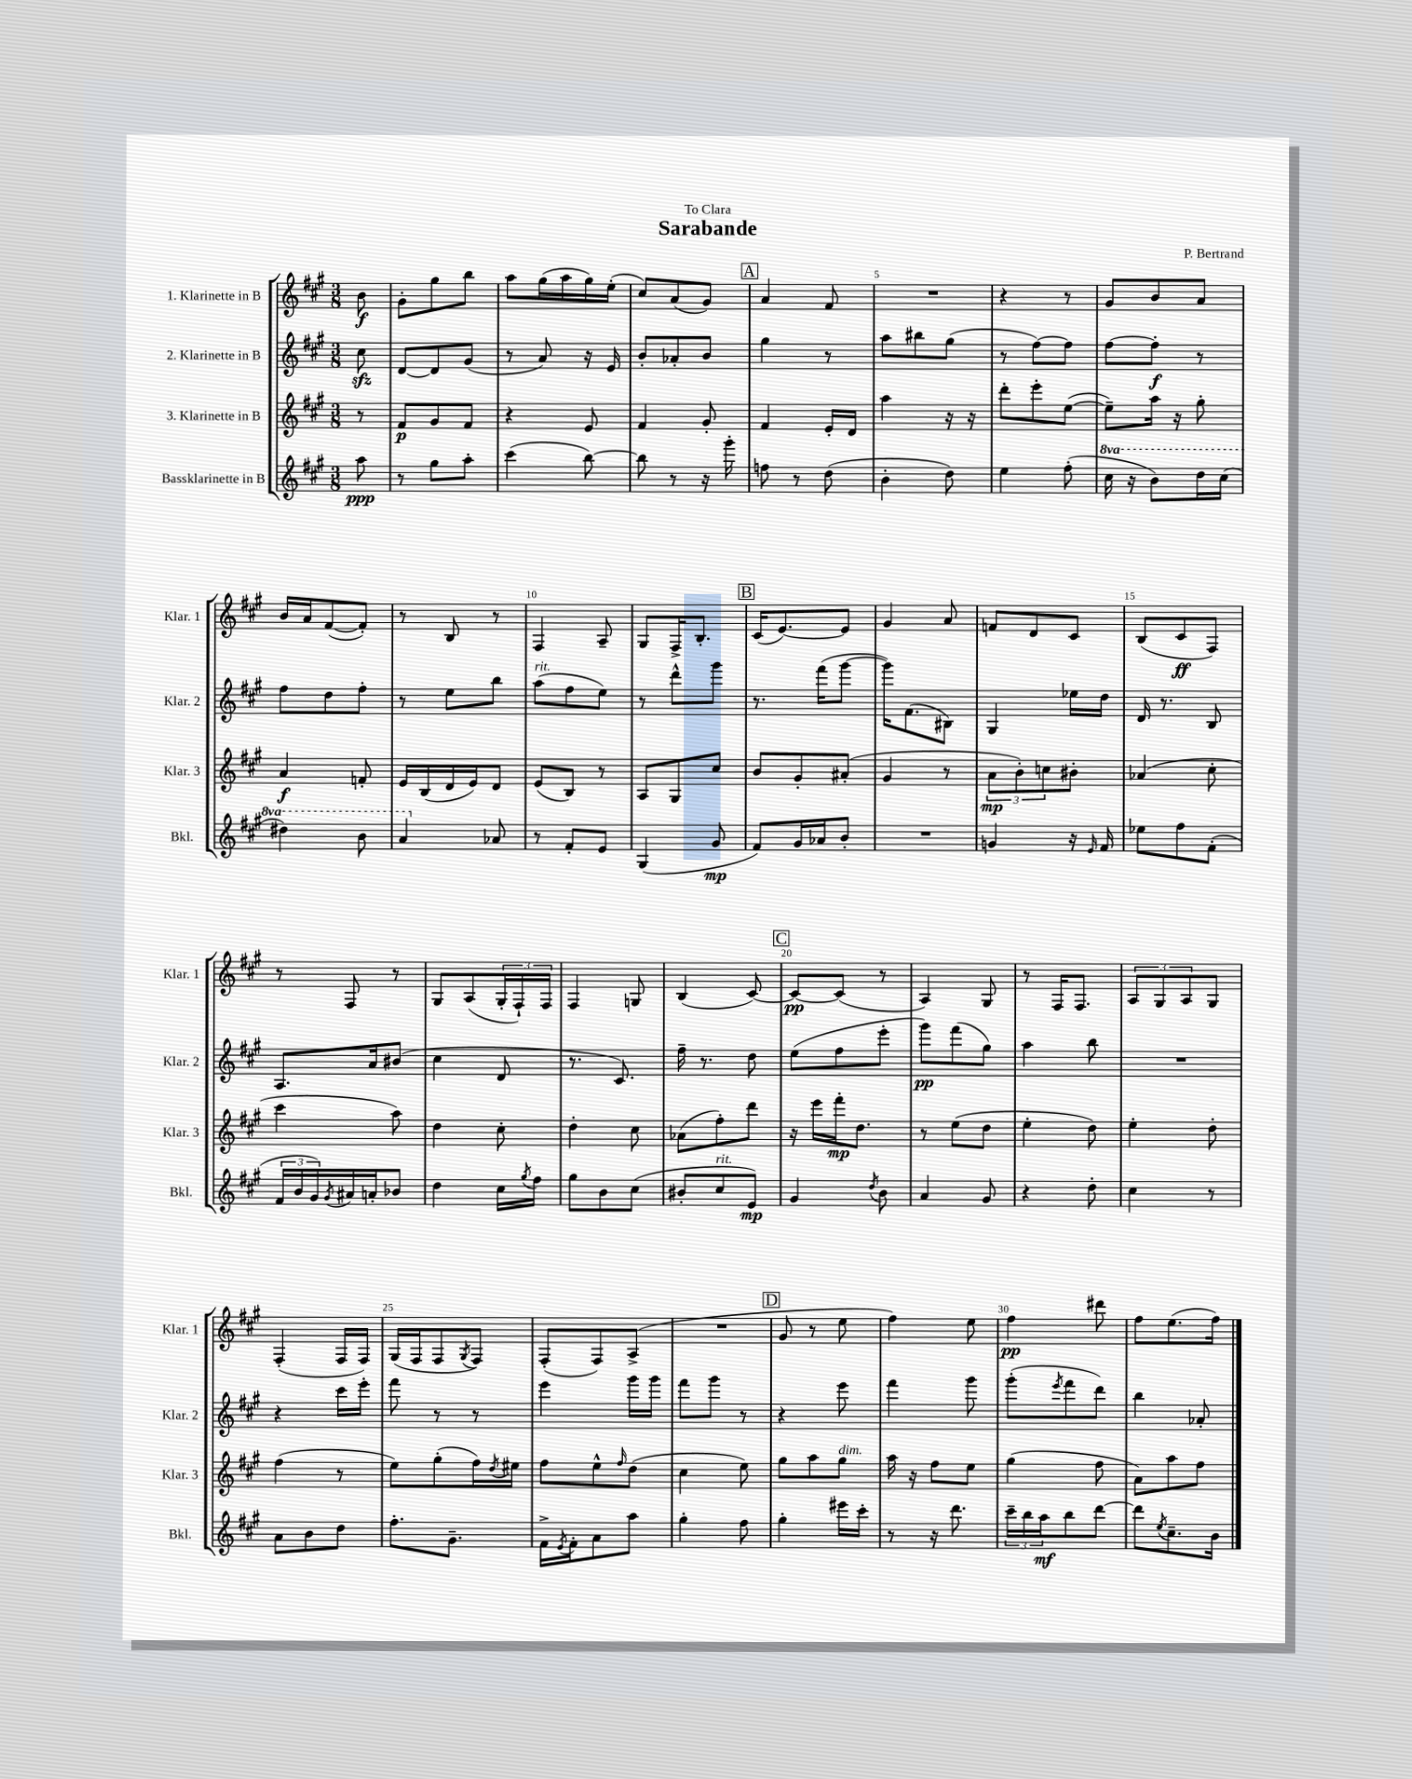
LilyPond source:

\header { title = "Sarabande" composer = "P. Bertrand" dedication = "To Clara" }
<<
\new StaffGroup <<
\new Staff = "s0" \with { instrumentName = "1. Klarinette in B" shortInstrumentName = "Klar. 1" } {
    \clef treble \key a \major \numericTimeSignature \time 3/8 \partial 8
    b'8\f |
    gis'8-. gis''8 b''8 |
    a''8 gis''16( a''16 gis''16) e''16-.( |
    cis''8) a'8( gis'8) |
    \mark \markup { \box "A" } a'4 fis'8 |
    R4. |
    r4 r8 |
    gis'8 b'8 a'8 |
    b'16 a'16 fis'8~( fis'8-.) |
    r8 b8 r8 |
    fis4 a8-- |
    gis8 fis16-> b8.-. |
    \mark \markup { \box "B" } cis'16( e'8.~) e'8 |
    gis'4 a'8 |
    f'8 d'8 cis'8 |
    b8( cis'8\ff fis8) |
    r8 fis8 r8 |
    gis8 a8( \tuplet 3/2 { gis16-. fis16-!) fis16 } |
    fis4 g8 |
    b4( cis'8~) |
    \mark \markup { \box "C" } cis'8~\pp cis'8( r8 |
    a4) gis8 |
    r8 fis16 fis8. |
    \tuplet 3/2 { a8 gis8 a8 } gis8 |
    fis4-.( fis16 fis16) |
    gis16( fis16 fis8 \acciaccatura { gis8 } fis8) |
    fis8-.( fis8) a8->( |
    R4. |
    \mark \markup { \box "D" } gis'8 r8 e''8 |
    fis''4) e''8 |
    fis''4\pp dis'''8 |
    fis''8 e''8.( fis''16) \bar "|." |
}
\new Staff = "s1" \with { instrumentName = "2. Klarinette in B" shortInstrumentName = "Klar. 2" } {
    \clef treble \key a \major \numericTimeSignature \time 3/8 \partial 8
    cis''8\sfz |
    d'8~ d'8 gis'8( |
    r8 a'8) r16 e'16 |
    b'8-. aes'8-. b'8 |
    \mark \markup { \box "A" } gis''4 r8 |
    a''8 bis''8 gis''8( |
    r8 fis''8~) fis''8 |
    fis''8~ fis''8-.\f r8 |
    fis''8 d''8 fis''8-. |
    r8 e''8 b''8 |
    a''8^\markup { \italic "rit." }( fis''8 e''8) |
    r8 d'''8-^ gis'''8 |
    \mark \markup { \box "B" } r8. fis'''16( gis'''8~ |
    gis'''16) fis'8.( bis8) |
    gis4 ees''16 d''16 |
    d'16 r8. b8 |
    a8. a'16 bis'8( |
    cis''4 d'8 |
    r8. cis'8.) |
    fis''16-- r8. d''8 |
    \mark \markup { \box "C" } e''8( fis''8 e'''8-. |
    gis'''8\pp) fis'''8( gis''8) |
    a''4 b''8 |
    R4. |
    r4 cis'''16 e'''16-. |
    fis'''8 r8 r8 |
    e'''4 gis'''16 gis'''16 |
    fis'''8 gis'''8 r8 |
    \mark \markup { \box "D" } r4 e'''8 |
    fis'''4 gis'''8 |
    gis'''8-.( \acciaccatura { e'''8 } fis'''8 d'''8) |
    b''4 aes'8-. \bar "|." |
}
\new Staff = "s2" \with { instrumentName = "3. Klarinette in B" shortInstrumentName = "Klar. 3" } {
    \clef treble \key a \major \numericTimeSignature \time 3/8 \partial 8
    r8 |
    fis'8\p gis'8 fis'8 |
    r4 e'8 |
    fis'4 gis'8-. |
    \mark \markup { \box "A" } fis'4 e'16-. d'16 |
    a''4 r16 r16 |
    d'''8-. e'''8-. e''8~( |
    e''8--) a''16 r16 gis''8-. |
    a'4\f f'8-. |
    e'16 b16( d'16 e'16) d'8 |
    e'8( b8) r8 |
    a8 gis8 cis''8 |
    \mark \markup { \box "B" } b'8 gis'8-. ais'8-.( |
    gis'4 r8 |
    \tuplet 3/2 { a'8\mp b'8-.) c''8 } bis'8-. |
    aes'4( cis''8-. |
    cis'''4 a''8) |
    d''4 cis''8-. |
    d''4-. cis''8 |
    aes'8( fis''8-.) d'''8 |
    \mark \markup { \box "C" } r16 e'''16 fis'''16-.\mp d''8. |
    r8 e''8( d''8 |
    e''4-. d''8) |
    e''4-. d''8-. |
    fis''4( r8 |
    e''8) gis''8-.( fis''16) \acciaccatura { d''8 } eis''16 |
    fis''8 e''8-^ \grace { fis''16 } d''8( |
    cis''4 e''8) |
    \mark \markup { \box "D" } gis''8 a''8 gis''8^\markup { \italic "dim." } |
    a''16 r16 fis''8 e''8 |
    gis''4( fis''8 |
    a'8) a''8 fis''8 \bar "|." |
}
\new Staff = "s3" \with { instrumentName = "Bassklarinette in B" shortInstrumentName = "Bkl." } {
    \clef treble \key a \major \numericTimeSignature \time 3/8 \set Staff.ottavationMarkups = #ottavation-simple-ordinals \partial 8
    a''8\ppp |
    r8 gis''8 a''8-. |
    cis'''4( b''8~) |
    b''8 r8 r16 gis'''16-. |
    \mark \markup { \box "A" } f''8 r8 d''8( |
    b'4-. d''8) |
    e''4 fis''8-.( |
    \ottava #1 cis'''16 r16 b''8) d'''16 cis'''16( |
    dis'''4) b''8 |
    a''4 \ottava #0 aes'8 |
    r8 fis'8-. e'8 |
    gis4( gis'8\mp |
    \mark \markup { \box "B" } fis'8) gis'16 aes'16 b'8-. |
    R4. |
    g'4 r16 \grace { e'16 } fis'16 |
    ees''8 fis''8 fis'8-.( |
    \tuplet 3/2 { fis'16 b'16 gis'16) } \acciaccatura { gis'8 } ais'16 a'16-. bes'8 |
    d''4 cis''16 \acciaccatura { gis''8 } fis''16 |
    gis''8 b'8 cis''8( |
    bis'8-. cis''8^\markup { \italic "rit." } e'8\mp) |
    \mark \markup { \box "C" } gis'4 \acciaccatura { d''8 } b'8 |
    a'4 gis'8 |
    r4 d''8-. |
    cis''4 r8 |
    a'8 b'8 d''8 |
    fis''8.-. gis'8.-- |
    fis'16-> \acciaccatura { e'8 } fis'16-. a'8 a''8 |
    gis''4-. fis''8 |
    \mark \markup { \box "D" } gis''4-. eis'''16 cis'''16-. |
    r8 r16 d'''8. |
    \tuplet 3/2 { cis'''16-- b''16 a''16\mf } b''8 d'''8~ |
    d'''8 \acciaccatura { e''8 } cis''8.-- b'16 \bar "|." |
}
>>
>>
\layout { \context { \Score \override BarNumber.break-visibility = ##(#f #t #t) barNumberVisibility = #(every-nth-bar-number-visible 5) } }
